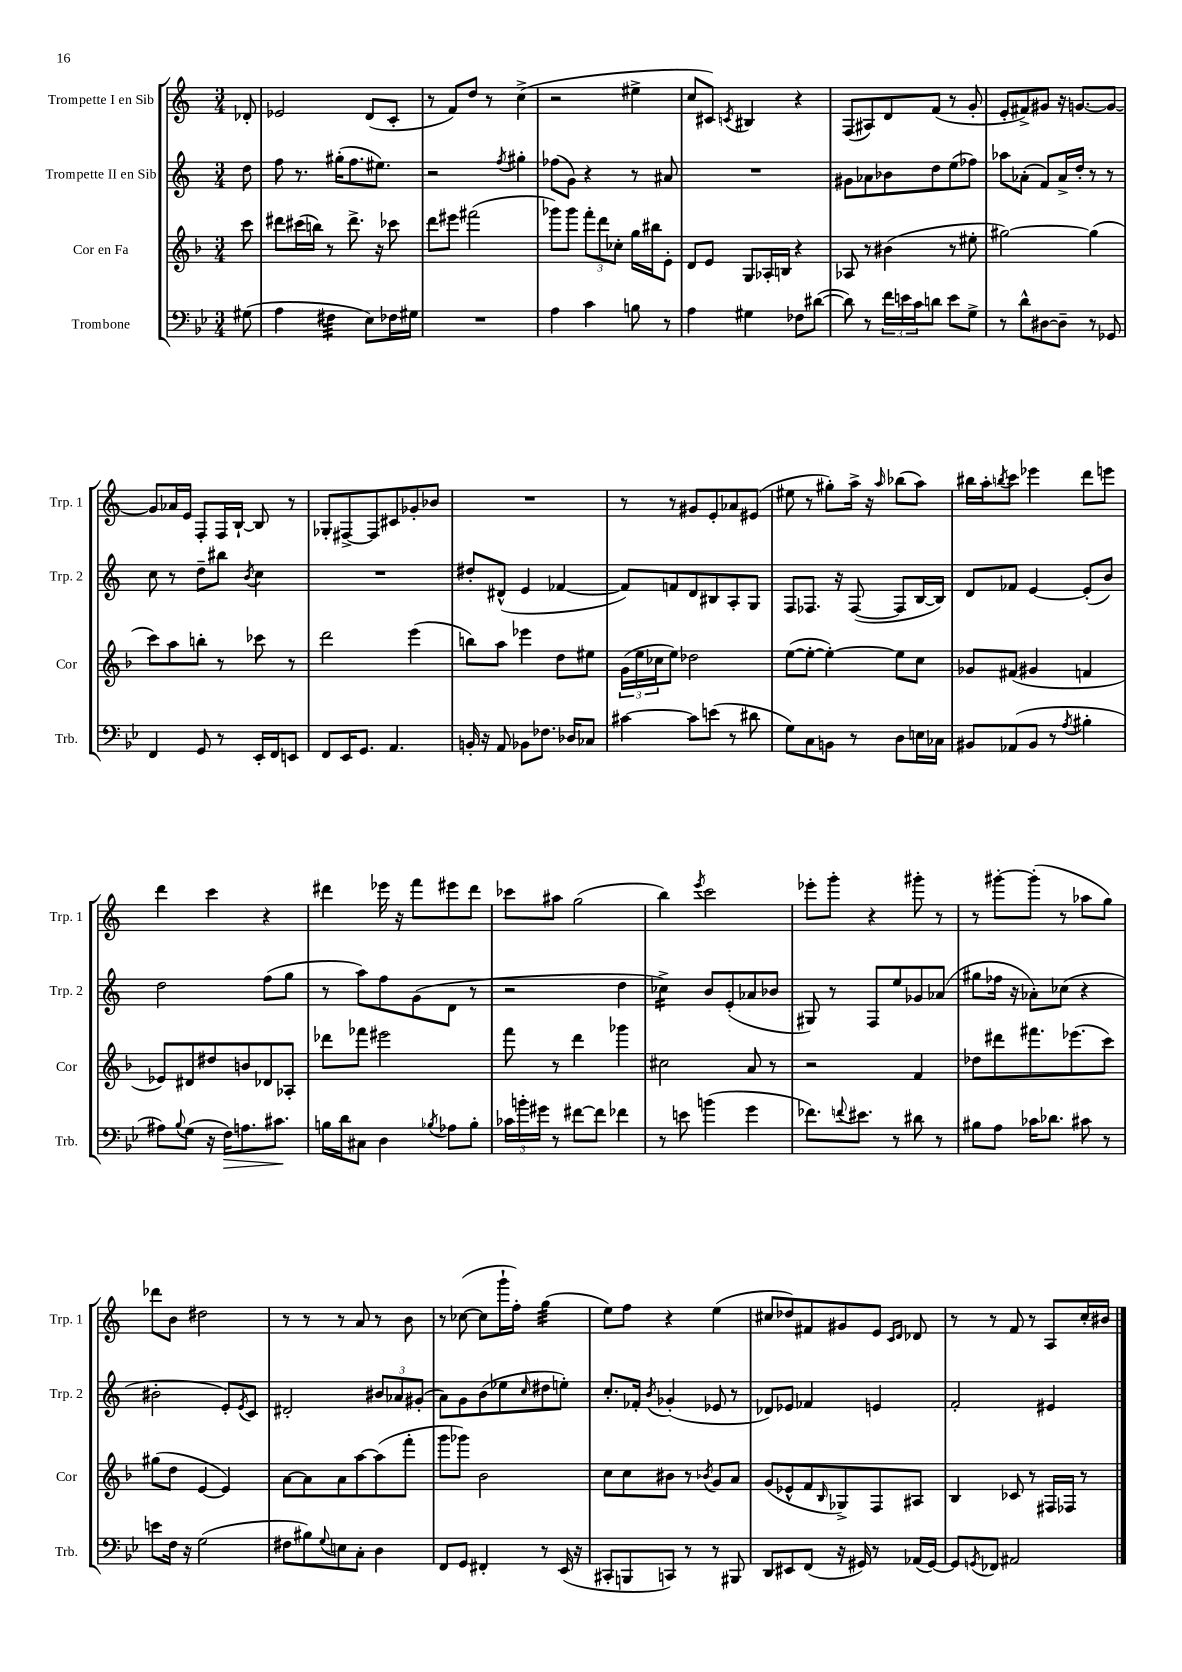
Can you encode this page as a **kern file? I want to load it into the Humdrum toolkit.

**kern	**kern	**kern	**kern
*staff4	*staff3	*staff2	*staff1
*clefF4	*clefG2	*clefG2	*clefG2
*k[b-e-]	*k[b-]	*k[]	*k[]
*M3/4	*M3/4	*M3/4	*M3/4
(8G#\	8ccc\	8dd\	8d-'/
=	=	=	=
4A\	8ddd#\L	8ff\	2e-/
.	(16ccc#\L	8.r	.
.	16bb\JJ)	.	.
4F#\	8r	.	.
.	.	(16gg#'\LK	.
.	8.ddd#^\	8.ff\	.
8E-\L)	.	.	(8d/L
.	16r	8.ee#\J)	.
16F-\L	8ccc-\	.	8c'/J
16G#\JJ	.	.	.
=	=	=	=
2.r	8ddd\L	2r	8r
.	8eee#\J	.	8f/L)
.	(2fff#\	.	8dd/J
.	.	.	8r
.	.	8qff/	.
.	.	4gg#'\	(4cc^\
=	=	=	=
4A\	8ggg-\L)	(8ff-\L	2r
.	8ggg-\J	8g\J)	.
4c\	12fff'\L	4r	.
.	12ddd\	.	.
.	12cc-'\J	.	.
8B\	16gg\LL	8r	4ee#^\
.	16bb#\J	.	.
8r	8e'\J	8a#/	.
=	=	=	=
4A\	8d/L	2.r	8cc/L
.	8e/J	.	8c#/J)
.	.	.	8qc/
4G#\	8G/L	.	4B#/
.	16A-'/L	.	.
.	16B/JJ	.	.
8F-\L	4r	.	4r
([8d#\J	.	.	.
=	=	=	=
8d#\])	8A-/	8g#\L	(8F/L
8r	8r	8a-\	8A#/)
24f\LL	(4b#\	8b-\	8d/
24e\	.	.	.
24c\J	.	.	.
8d\J	.	8dd\	(8f/J
8e\L	8r	(8ee\	8r
8G^\J	8ee#'\	8ff-\J)	8g'/
=	=	=	=
8r	[2gg#\)	8aa-\L	8e'/L
8d^^\L	.	(8a-'\J	8f#^/)
[8D#\	.	8f/L)	8g#/J
8D#~\]J	.	16a-^/L	16r
.	.	16dd'/JJ	[8.g/L
8r	(4gg#\]	8r	.
8GG-/	.	8r	8g/_J
=	=	=	=
4FF/	8ccc\L)	8cc\	8g/]L
.	8aa\	8r	16a-/L
.	.	.	16e/JJ
8GG/	8bb'\J	8dd~\L	8F'/L
8r	8r	8bb#\J	16F/L
.	.	.	[16B`/JJ
.	.	8qb/	.
16EE-'/LL	8ccc-\	4cc\	8B/]
16FF/J	.	.	.
8EE/J	8r	.	8r
=	=	=	=
8FF/L	2ddd\	2.r	8G-'/L
16EE-/K	.	.	[8F#^/
8.GG/J	.	.	.
.	.	.	8F#/]
4.AA/	.	.	8c#/
.	(4eee\	.	8g-'/
.	.	.	8b-/J
=	=	=	=
16BB'/	8bb\L)	8dd#'/L	2.r
16r	.	.	.
8AA/	8aa\J	(8d#^^/J	.
8BB-\L	4eee-\	4e/	.
8.F-\J	.	.	.
.	8dd\L	[4f-/	.
16D-/LK	.	.	.
8C-/J	8ee#\J	.	.
=	=	=	=
[4c#\	(24g\LL	8f-/]L)	8r
.	24ee\	.	.
.	24cc-\J	.	.
.	8ee\J)	8f/	8r
8c#\]L	2dd-\	8d/	8g#/L
(8e\J	.	8B#/	8e'/
8r	.	8A'/	8a-/
8d#\	.	8G/J	(8e#/J
=	=	=	=
8G\L)	([8ee\L	8F/L	8ee#\
8C\	8ee'\_J	8.F-/J	8r
8BB\J	4ee'\_)	.	8gg#'\L)
.	.	16r	.
8r	.	([8F-/	16aa^\Jk
.	.	.	16r
.	.	.	16qqaa/
8D\L	8ee\]L	8F-/]L	(8bb-\L
16E\L	8cc\J	[16B/L	8aa\J)
16C-\JJ	.	16B/]JJ)	.
=	=	=	=
8BB#/L	8g-/L	8d/L	16bb#\LL
.	.	.	16aa'\J
.	.	.	8qbb/
(8AA-/	(8f#/J	8f-/J	8ccc\J
8BB#/J	4g#/	[4e/	4eee-\
8r	.	.	.
8qA/	.	.	.
4B#'\	4f/	(8e'/]L	8ddd\L
.	.	8b/J)	8eee\J
=	=	=	=
8A#\L)	8e-/L)	2dd\	4ddd\
8qqB-/	.	.	.
(8G\J	8d#/	.	.
16r	8dd#/	.	4ccc\
16F\LK)	.	.	.
8.A\	8b/	.	.
.	8d-/	(8ff\L	4r
8.c#\J	.	.	.
.	8A-'/J	8gg\J	.
=	=	=	=
16B\LL	8ddd-\L	8r	4ddd#\
16d\J	.	.	.
8C#\J	8fff-\J	8aa\L)	.
4D\	2eee#\	8ff\	16eee-\
.	.	.	16r
.	.	(8g\	8fff\L
8qB-/	.	.	.
8A-\L	.	8d\J	8eee#\
8B-'\J	.	8r	8ddd#\J
=	=	=	=
24c-\LL	8fff\	2r	8ccc-\L
24b'\	.	.	.
24g#\JJ	.	.	.
8r	8r	.	8aa#\J
[8f#\L	4ddd\	.	(2gg\
8f#\]J	.	.	.
4f-\	4ggg-\	4dd\	.
=	=	=	=
8r	2cc#\	4cc-^\)	4bb\)
8e\	.	.	.
.	.	.	8qeee/
(4b\	.	8b/L	2ccc\
.	.	(8e'/	.
4g\	8a/	8a-/	.
.	8r	8b-/J	.
=	=	=	=
8.f-\L)	2r	8G#/)	8eee-'\L
.	.	8r	8ggg'\J
8qqf/	.	.	.
8.e#\J	.	.	.
.	.	8F/L	4r
8r	.	8ee/	.
8d#\	4f/	8g-/	8ggg#'\
8r	.	(8a-/J	8r
=	=	=	=
8B#\L	8dd-\L	8gg#\L	8r
8A\J	8ddd#\	16ff-\Jk	[8ggg#'\L
.	.	16r	.
16c-\LK	8.fff#\	8a-'\L)	(8ggg#'\]J
8.d-\J	.	.	.
.	.	(8cc-\J	8r
.	(8.eee-\	.	.
8c#\	.	4r	8aa-\L
8r	8ccc\J)	.	8gg\J)
=	=	=	=
8e\L	(8gg#\L	2b#'\	8ddd-\L
16F\Jk	8dd\J	.	8b\J
16r	.	.	.
(2G\	[4e/	.	2dd#\
.	4e/])	8e'/L)	.
.	.	8qe/	.
.	.	8c/J	.
=	=	=	=
8F#\L	[8a\L	2d#'/	8r
8B#\)	8a\]	.	8r
8qqG/	.	.	.
8E\	8a\	.	8r
8C'\J	[8aa\	.	8a/
4D\	(8aa\]	12b#/L	8r
.	.	12a-/	.
.	8fff'\J	.	8b\
.	.	(12g#'/J	.
=	=	=	=
8FF/L	8ggg\L	8a\L)	8r
8GG/J	8ggg-\J)	8g\	([8cc-\
4FF#'/	2b-\	(8b\	8cc-\]L
.	.	8ee-\	16ggg`\L
.	.	.	16ff'\JJ)
.	.	16qqcc/	.
8r	.	8dd#\	(4gg\
(16EE-/	.	8ee'\J)	.
16r	.	.	.
=	=	=	=
8CC#'/L	8cc\L	8.cc'/L	8ee\L)
8BBB/	8cc\	.	8ff\J
.	.	16f-'/Jk	.
.	.	8qb/	.
8CC/J)	8b#\J	(4g-'/	4r
8r	8r	.	.
.	8qb-/	.	.
8r	8g/L	8e-/	(4ee\
8BBB#/	8a/J	8r	.
=	=	=	=
8DD/L	(8g/L	8d-/L)	8cc#/L
8EE#/	8e-^^/	8e-/J	8dd-/)
(8FF/J	8f/	4f-/	8f#/
.	16qqB-/	.	.
16r	8G-^/)	.	8g#/
16GG#/)	.	.	.
8r	8F/	4e/	8e/J
.	.	.	16qqc/LL
.	.	.	16qqd/JJ
(16AA-/LL	8A#/J	.	8d-/
[16GG#/JJ)	.	.	.
=	=	=	=
8GG#/]L	4B-/	2f'/	8r
8qGG/	.	.	.
8FF-/J	.	.	8r
2AA#/	8c-/	.	8f/
.	8r	.	8r
.	16F#/LL	4e#/	8A/L
.	16F-/JJ	.	.
.	8r	.	16cc'/L
.	.	.	16b#/JJ
==	==	==	==
*-	*-	*-	*-
